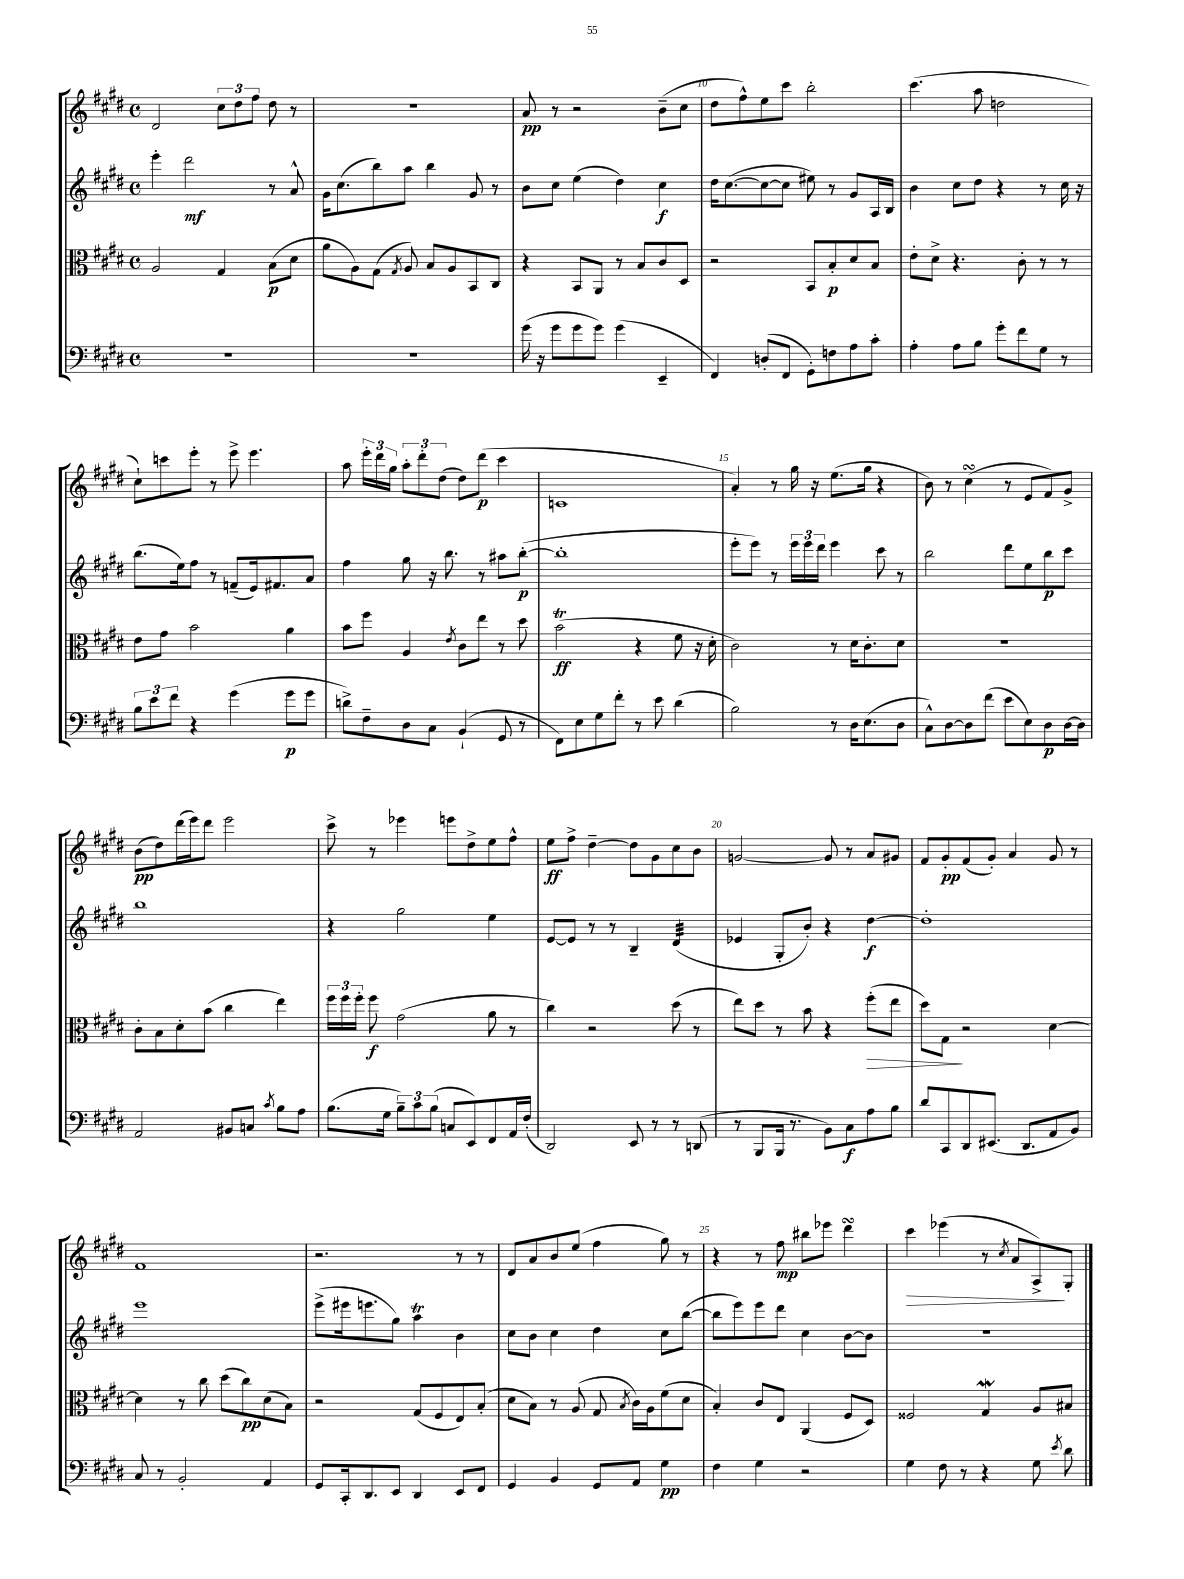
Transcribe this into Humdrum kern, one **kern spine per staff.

**kern	**kern	**kern	**kern
*staff4	*staff3	*staff2	*staff1
*clefF4	*clefC3	*clefG2	*clefG2
*k[f#c#g#d#]	*k[f#c#g#d#]	*k[f#c#g#d#]	*k[f#c#g#d#]
*M4/4	*M4/4	*M4/4	*M4/4
*met(c)	*met(c)	*met(c)	*met(c)
1r	2A	4eee'	2d#
.	.	2ddd#	.
.	4G#	.	12cc#
.	.	.	12dd#
.	.	.	12ff#
.	(8B	8r	8dd#
.	8d#	8a^^	8r
=	=	=	=
1r	8a	16g#	1r
.	.	(8.cc#	.
.	8A)	.	.
.	(8G#	8bb)	.
.	8qG#	.	.
.	8A)	8aa	.
.	8B	4bb	.
.	8A	.	.
.	8BB	8g#	.
.	8C#	8r	.
=	=	=	=
(16g#	4r	8b	8a
16r	.	.	.
8g#	.	8cc#	8r
8g#	8BB	(4ee	2r
8g#)	8AA	.	.
(4g#	8r	4dd#)	.
.	8B	.	.
4EE~	8c#	4cc#	(8b~
.	8D#	.	8cc#
=	=	=	=
4FF#)	2r	16dd#	8dd#
.	.	([8.cc#	.
.	.	.	8ff#^^)
(8D'	.	8cc#_	8ee
8FF#	.	8cc#]	8ccc#
8GG#')	8BB	8ee#)	2bb'
8F	8B'	8r	.
8A	8d#	8g#	.
8c#'	8B	16A	.
.	.	16B	.
=	=	=	=
4A'	8e'	4b	(4.ccc#
.	8d#^	.	.
8A	4.r	8cc#	.
8B	.	8dd#	8aa
8g#'	.	4r	2dd
8f#	8c#'	.	.
8G#	8r	8r	.
8r	8r	16cc#	.
.	.	16r	.
=	=	=	=
12B	8e	(8.bb	8cc#`)
12e	.	.	.
.	8g#	.	8ccc
12f#	.	.	.
.	.	16ee)	.
4r	2b	8ff#	8eee'
.	.	8r	8r
(4g#	.	(8f~	8eee^
.	.	16e)	4.eee
.	.	8.f#	.
8g#	4a	.	.
8g#	.	8a	.
=	=	=	=
8d^)	8b	4ff#	8aa
8F#~	8ff#	.	24eee'
.	.	.	24ddd#
.	.	.	24gg#
8D#	4A	8gg#	12aa'
.	.	.	12ddd#'
8C#	.	16r	.
.	.	.	(12dd#
.	.	8.bb	.
.	8qe	.	.
(4BB`	8c#	.	8dd#)
.	8ee	8r	(8ddd#
8GG#	8r	8aa#	4ccc#
8r	8dd#	([8bb'	.
=	=	=	=
8FF#)	(2b	1bb']	1c
8E	.	.	.
8G#	.	.	.
8f#'	.	.	.
8r	4r	.	.
8e	.	.	.
(4d#	8f#	.	.
.	16r	.	.
.	16d#'	.	.
=	=	=	=
2B)	2c#)	8eee'	4a')
.	.	8eee)	.
.	.	8r	8r
.	.	24eee	16gg#
.	.	24eee	.
.	.	.	16r
.	.	24ddd#	.
8r	8r	4eee	(8.ee
16D#	16d#	.	.
(8.E	8.c#'	.	16gg#
.	.	8ccc#	4r
8D#	8d#	8r	.
=	=	=	=
8C#^^)	1r	2bb	8b)
[8D#	.	.	8r
8D#]	.	.	(4cc#
(8f#	.	.	.
8e	.	8ddd#	8r
8E)	.	8ee	8e
8D#	.	8bb	8f#)
[16D#	.	8ccc#	8g#^
16D#]	.	.	.
=	=	=	=
2AA	8c#'	1bb	(8b
.	8B	.	8dd#)
.	8d#'	.	(16ddd#
.	.	.	16eee)
.	(8b	.	8ddd#
8BB#	4cc#	.	2eee
8C	.	.	.
8qc#	.	.	.
8B	4ee)	.	.
8A	.	.	.
=	=	=	=
(8.B	24ff#	4r	8ccc#^
.	24ff#	.	.
.	24ff#'	.	.
.	8ff#	.	8r
16G#	.	.	.
12B~)	(2g#	2gg#	4eee-
12c#	.	.	.
(12B	.	.	.
8C	.	.	8eee
8EE)	.	.	8dd#^
8FF#	8a	4ee	8ee
16AA	8r	.	8ff#^^
(16F#'	.	.	.
=	=	=	=
2DD#)	4cc#)	[8e	8ee
.	.	8e]	8ff#^
.	2r	8r	[4dd#~
.	.	8r	.
8EE	.	4B~	8dd#]
8r	.	.	8g#
8r	(8dd#	(4d#	8cc#
(8DD	8r	.	8b
=	=	=	=
8r	8ee)	4e-	[2g
8BBB	8dd#	.	.
16BBB	8r	8G#'	.
8.r	.	.	.
.	8b	8b')	.
8BB)	4r	4r	8g]
8C#	.	.	8r
8A	(8ff#'	[4dd#	8a
8B	8ee	.	8g#
=	=	=	=
8d#	8dd#)	1dd#']	8f#
8CC#	8G#	.	8g#'
8DD#	2r	.	(8f#
(8.EE#	.	.	8g#')
.	.	.	4a
8.DD#	.	.	.
8AA	[4d#	.	8g#
8BB)	.	.	8r
=	=	=	=
8C#	4d#]	1eee	1f#
8r	.	.	.
2BB'	8r	.	.
.	8cc#	.	.
.	(8dd#	.	.
.	8cc#)	.	.
4AA	(8d#	.	.
.	8B)	.	.
=	=	=	=
8GG#	2r	(8eee^	2.r
16CC#'	.	16eee#	.
8.DD#	.	8.eee	.
8EE	.	8gg#)	.
4DD#	(8G#	4aa	.
.	8F#	.	.
8EE	8E)	4b	8r
8FF#	(8B'	.	8r
=	=	=	=
4GG#	8d#	8cc#	8d#
.	8B)	8b	8a
4BB	8r	4cc#	8b
.	(8A	.	(8ee
8GG#	8G#	4dd#	4ff#
.	8qB	.	.
8AA	16c#)	.	.
.	16A	.	.
4G#	(8f#	8cc#	8gg#)
.	8d#	([8bb	8r
=	=	=	=
4F#	4B')	8bb]	4r
.	.	8eee)	.
4G#	8c#	8eee	8r
.	8E	8ddd#	8ff#
2r	(4AA	4cc#	8bb#
.	.	.	8eee-
.	8F#	[8b	4ddd#
.	8D#)	8b]	.
=	=	=	=
4G#	2F##	1r	4ccc#
8F#	.	.	(4eee-
8r	.	.	.
4r	4G#	.	8r
.	.	.	8qcc#
.	.	.	8a
8G#	8A	.	8A^)
8qe	.	.	.
8d#	8B#	.	8G#'
==	==	==	==
*-	*-	*-	*-
